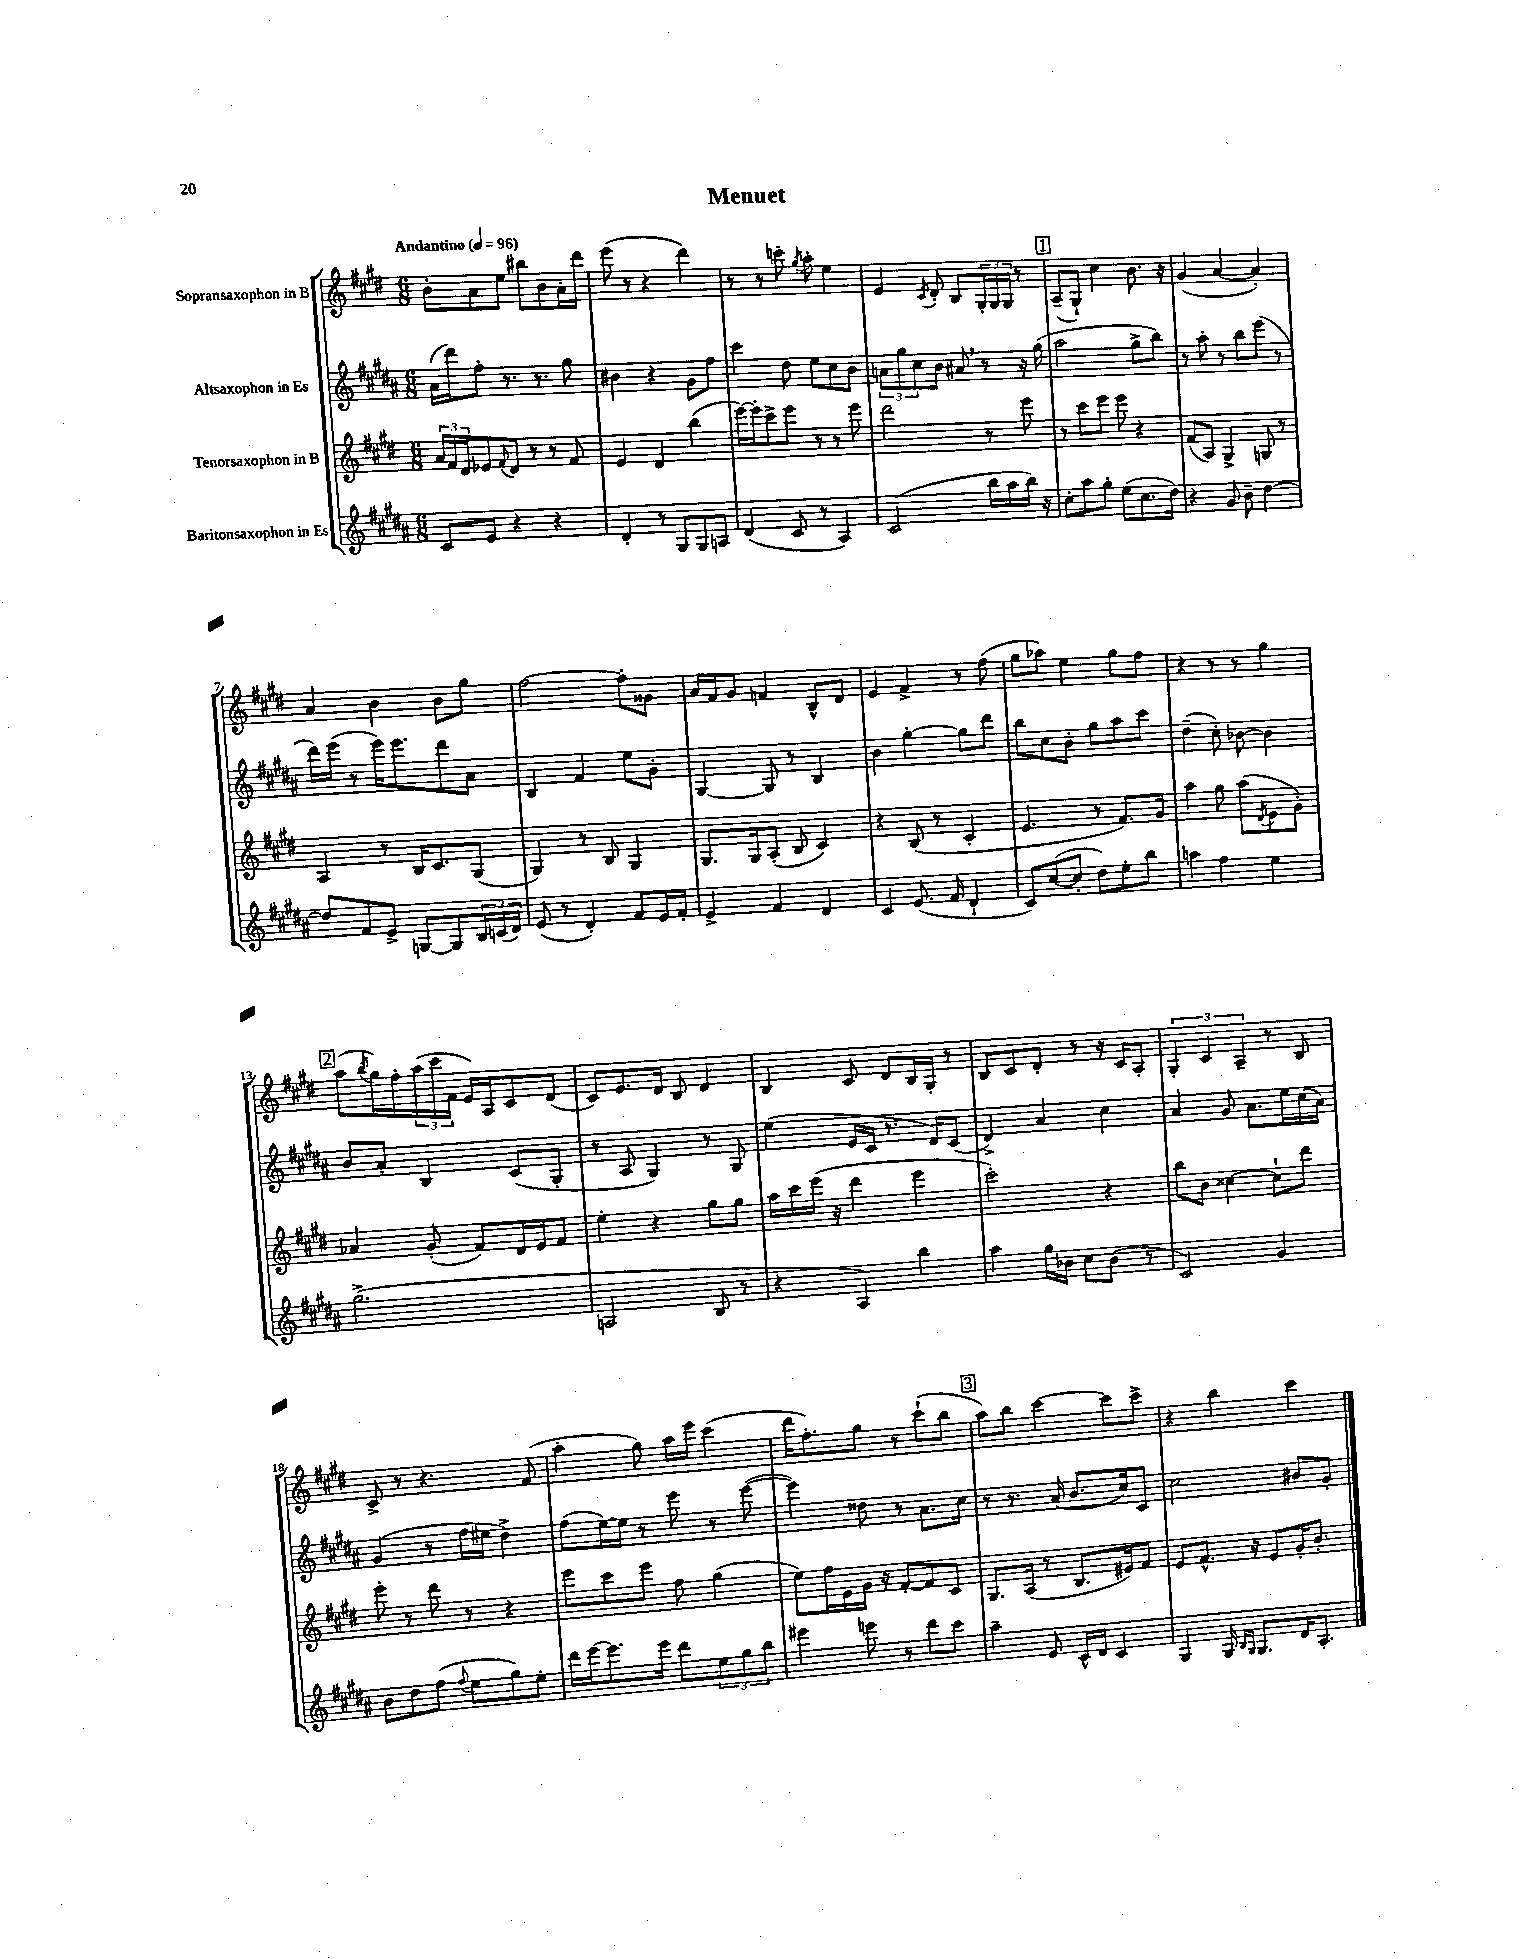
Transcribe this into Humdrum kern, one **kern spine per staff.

**kern	**kern	**kern	**kern
*staff4	*staff3	*staff2	*staff1
*clefG2	*clefG2	*clefG2	*clefG2
*k[f#c#g#d#a#]	*k[f#c#g#d#]	*k[f#c#g#d#a#]	*k[f#c#g#d#]
*M6/8	*M6/8	*M6/8	*M6/8
*MM96	*MM96	*MM96	*MM96
8c#	24a	(16a#	8b'
.	24f#	.	.
.	.	16ddd#)	.
.	24d#	.	.
8e	8e-	8ff#'	8a
.	8qqf#	.	.
4r	8d#	8.r	8ee
.	8r	.	8bb#
.	.	8.r	.
4r	8r	.	8b
.	8f#	8gg#	16a'
.	.	.	16ddd#
=	=	=	=
4d#'	4e	4b#	(8eee
.	.	.	8r
8r	4d#	4r	4r
8G#	.	.	.
8G#	(4bb	8g#	4ddd#)
8A	.	8ff#	.
=	=	=	=
(4d#	[16eee)	4ccc#	8r
.	16eee']	.	.
.	8ccc#^	.	8r
8c#	8eee	8dd#	8ccc'
.	.	.	8qgg#
8r	8r	8ee	8aa'
4A#)	8r	8cc#	4ee
.	8eee	8b	.
=	=	=	=
(2c#	2ddd#	12a	4e
.	.	12gg#	.
.	.	12cc#	.
.	.	.	8qc#
.	.	8b	8d#'
.	.	8a#	8B
16bb	8r	8r	24G#'
.	.	.	24G#
16aa#	.	.	.
.	.	.	24G#
16bb)	8eee	16r	8r
16r	.	(16gg#	.
=	=	=	=
8cc#'	8r	2aa#	(8A~
8aa#	8ccc#	.	8G#`)
8gg#'	8eee	.	4cc#
(8ee	8eee	.	.
8.cc#	4r	8gg#^	8.b
.	.	8bb)	.
16dd#)	.	.	16r
=	=	=	=
4r	(8f#	8r	(4g#
.	8A)	8aa#'	.
8g#	4G#^	8r	[4a
8b~	.	8bb	.
[4dd#	8G	(8eee	4a'])
.	8r	8r	.
=	=	=	=
8dd#]	4A	16ddd#)	4a
.	.	(16eee	.
8f#	.	8r	.
8e^	8r	16eee)	4b
.	.	8.eee	.
[8G	16B	.	.
.	8.c#	.	.
8G]	.	8ddd#	8b
24B	(8G#	8a#	8gg#
(24c	.	.	.
24d#)	.	.	.
=	=	=	=
(8e	4G#)	4B	[2ff#
8r	.	.	.
4d#')	8r	4f#	.
.	8B	.	.
8f#	4G#	8ee	8ff#']
16e	.	8g#'	8g##
16f#'	.	.	.
=	=	=	=
4e^	8.G#	[4G#	16a
.	.	.	16f#
.	.	.	8g#
.	16G#	.	.
4f#	(8A'	8G#]	4f
.	8B	8r	.
4d#	4c#)	4B	8B^^
.	.	.	8d#
=	=	=	=
4c#	4r	4b	4e
(8.e	(8B	[4gg#'	4f#^
.	8r	.	.
16f#	.	.	.
4d#`	4c#'	8gg#]	8r
.	.	8ddd#	(8ff#
=	=	=	=
8c#)	4.e	8bb	8gg#
([8cc#	.	8cc#	8aa-)
8cc#']	.	8b'	4ee
8dd#)	8r	8gg#	.
8ee'	8.f#)	8aa#	8gg#
8bb	.	8ccc#	8ff#
.	16g#	.	.
=	=	=	=
4aa	4aa	(4dd#~	4r
4ff#	8gg#	8cc#')	8r
.	(8aa	[8b-	8r
.	8qd#	.	.
4ee	8e	4b-]	4gg#
.	8g#')	.	.
=	=	=	=
(2.gg#^	4a-	8b	(8aa
.	.	.	8qbb
.	.	8a#'	16gg#)
.	.	.	16ff#'
.	(8g#'	4B	(24aa
.	.	.	24ccc#
.	.	.	24f#
.	8f#)	.	16e)
.	.	.	16A
.	16d#	(8c#	8c#
.	16e	.	.
.	8f#	8G#'	(8d#
=	=	=	=
2A	4ee'	8r	8c#)
.	.	8A#	8.e
.	4r	4G#)	.
.	.	.	16d#
.	.	.	8B
8B	8gg#	8r	4d#
8r	8gg#	8G#	.
=	=	=	=
4r	16aa	(4ee	4B
.	16ccc#	.	.
.	(16eee	.	.
.	16r	.	.
4A#)	4ddd#	16e	8c#
.	.	16c#	.
.	.	8.r	8d#
4bb	4eee	.	16B
.	.	16d#)	16G#'
.	.	(8c#	8r
=	=	=	=
4aa#	2ccc#')	4d#^)	8B
.	.	.	8c#
16gg#	.	4a#	8d#'
16b-	.	.	.
8cc#	.	.	8r
(8b-	4r	4cc#	16r
.	.	.	16c#
8r	.	.	8A'
=	=	=	=
2c#)	8bb	4a#	6G#'
.	8b	.	.
.	.	.	6c#
.	[4cc##	8g#	.
.	.	.	6A~
.	.	8.a#	.
4g#	8cc##`]	.	8r
.	.	16ee	.
.	8ddd#	(16cc#	8B
.	.	16a#)	.
=	=	=	=
8b	8eee'	(4g#	8c#^
8dd#	8r	.	8r
(8ff#	8ddd#	8r	4.r
8qqff#	.	.	.
8ee	8r	16ff#	.
.	.	16ee#	.
8gg#)	4r	4dd#^)	.
8ee'	.	.	(8f#
=	=	=	=
16ddd#	8eee	(8ff#	4aa'
[16eee	.	.	.
8.eee]	8ccc#	[16ee)	.
.	.	16ee]	.
.	8eee	8r	8gg#)
16eee	.	.	.
8ddd#	8ff#	8eee	16aa
.	.	.	16eee
12ee	(4gg#	8r	(4ccc#
12gg#	.	.	.
.	.	([8eee	.
12bb	.	.	.
=	=	=	=
4eee#	8ee)	4eee])	16ddd#
.	.	.	8.ff#')
.	16ff#	.	.
.	16e	.	.
8eee	16g#	8dd##	8gg#
.	16r	.	.
8r	[8f#'	8r	8r
8ddd#	8f#]	8.a#	(8ccc#`
8ccc#	8c#	.	8bb
.	.	16cc#	.
=	=	=	=
4aa#~	8.G#	8r	8aa)
.	.	8.r	8bb
.	(16A	.	.
8e	8r	.	[4ccc#
.	.	(16a#	.
16c#^^	8.B	8.b	.
16d#	.	.	.
4c#	.	.	8ccc#]
.	16e#)	16cc#)	.
.	8f#	8c#	8ccc#^
=	=	=	=
4G#	8e	2cc#	4r
.	8.f#^^	.	.
16G#	.	.	4bb
16qqB	.	.	.
16qqG#	.	.	.
8.G#	16r	.	.
.	8e	.	.
16d#	16g#'	8b#	4ccc#
8.A#'	8.b'	.	.
.	.	8g#'	.
==	==	==	==
*-	*-	*-	*-
